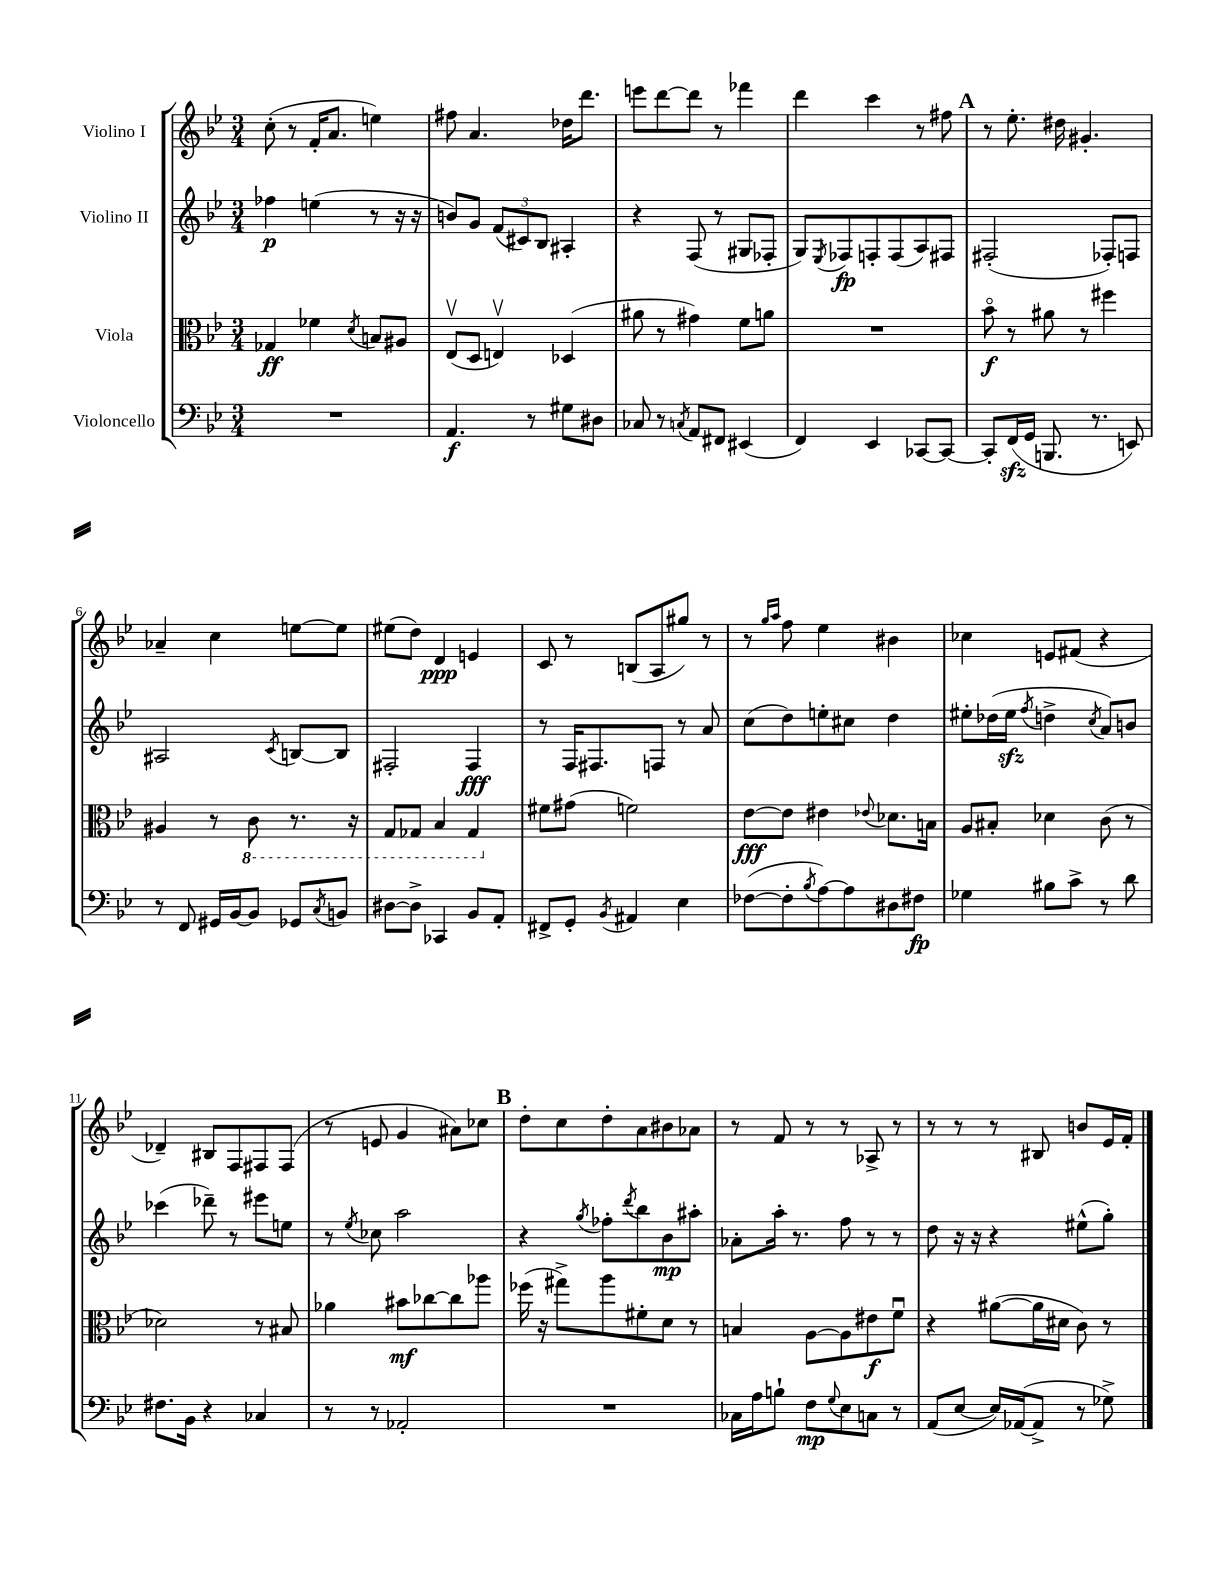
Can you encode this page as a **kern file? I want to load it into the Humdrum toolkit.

**kern	**kern	**kern	**kern
*staff4	*staff3	*staff2	*staff1
*clefF4	*clefC3	*clefG2	*clefG2
*k[b-e-]	*k[b-e-]	*k[b-e-]	*k[b-e-]
*M3/4	*M3/4	*M3/4	*M3/4
2.r	4G-	4ff-	(8cc'
.	.	.	8r
.	4f-	(4ee	16f'
.	.	.	8.a
.	8qd	.	.
.	8B	8r	4ee)
.	8A#	16r	.
.	.	16r	.
=	=	=	=
4.AA	(8E-v	8b)	8ff#
.	8D	8g	4.a
.	4Ev)	(12f	.
.	.	12c#)	.
8r	.	.	.
.	.	12B-	.
8G#	(4D-	4A#'	16dd-
.	.	.	8.ddd
8D#	.	.	.
=	=	=	=
8C-	8a#	4r	8eee
8r	8r	.	[8ddd
8qC	.	.	.
8AA	4g#)	(8F	8ddd]
8FF#	.	8r	8r
(4EE#	8f	8G#	4fff-
.	8a	8F-'	.
=	=	=	=
4FF)	2.r	8G)	4ddd
.	.	8qE-	.
.	.	8F-	.
4EE-	.	8F'	4ccc
.	.	(8F	.
[8CC-	.	8A)	8r
8CC-_	.	8F#	8ff#
=	=	=	=
8CC-']	8b-o	(2F#'	8r
(16FF	8r	.	8.ee-'
16GG	.	.	.
8.BBB	8a#	.	.
.	.	.	16dd#
.	8r	.	4.g#'
8.r	.	.	.
.	4ff#	8F-')	.
8EE)	.	8F	.
=	=	=	=
8r	4A#	2A#	4a-~
8FF	.	.	.
16GG#	8r	.	4cc
[16BB-	.	.	.
8BB-]	8C	.	.
.	.	8qc	.
8GG-	8.r	[8B	[8ee
8qC	.	.	.
8BB	.	8B]	8ee]
.	16r	.	.
=	=	=	=
[8D#	8GG	2F#'	(8ee#
8D#^]	8GG-	.	8dd)
4CC-	4BB-	.	4d
8BB-	4GG-	4F#	4e
8AA'	.	.	.
=	=	=	=
8FF#^	8f#	8r	8c
8GG'	(8g#	16F	8r
.	.	8.F#	.
8qBB-	.	.	.
4AA#	2f)	.	(8B
.	.	8F	8A
4E-	.	8r	8gg#)
.	.	8a	8r
=	=	=	=
([8F-	[8e-	(8cc	8r
.	.	.	16qqgg
.	.	.	16qqaa
8F-']	8e-]	8dd)	8ff
8qB-	.	.	.
[8A)	4e#	8ee'	4ee-
8A]	.	8cc#	.
.	8qqe-	.	.
8D#	8.d-	4dd	4b#
8F#	.	.	.
.	16B	.	.
=	=	=	=
4G-	8A	8ee#'	4cc-
.	8B#'	(16dd-	.
.	.	16ee#	.
.	.	8qff	.
8B#	4d-	4dd^	8e
8c^	.	.	(8f#
.	.	8qcc	.
8r	(8c	8a)	4r
8d	8r	8b	.
=	=	=	=
8.F#	2d-)	(4ccc-	4d-~)
16BB-	.	.	.
4r	.	8ddd-~)	8B#
.	.	8r	8F
4C-	8r	8eee#	8F#
.	8B#	8ee	(8F#
=	=	=	=
8r	4a-	8r	8r
.	.	8qee-	.
8r	.	8cc-	8e
2AA-'	8b#	2aa	4g
.	[8cc-	.	.
.	8cc-]	.	8a#)
.	8aa-	.	8cc-
=	=	=	=
2.r	(16ff-	4r	8dd'
.	16r	.	.
.	8gg#^)	.	8cc
.	.	8qgg	.
.	8aa	8ff-'	8dd'
.	.	8qddd	.
.	8f#'	8bb-	8a
.	8d	8b-	8b#
.	8r	8aa#'	8a-
=	=	=	=
16C-	4B	8a-'	8r
16A	.	.	.
8B`	.	16aa'	8f
.	.	8.r	.
8F	[8A	.	8r
8qqG	.	.	.
8E-	8A]	8ff	8r
8C	8e#	8r	8A-^
8r	8fu	8r	8r
=	=	=	=
(8AA	4r	8dd	8r
[8E-	.	16r	8r
.	.	16r	.
16E-])	([8a#	4r	8r
([16AA-	.	.	.
8AA-^]	16a#]	.	8B#
.	16d#	.	.
8r	8c)	(8ee#^^	8b
8G-^)	8r	8gg')	16e-
.	.	.	16f'
==	==	==	==
*-	*-	*-	*-
